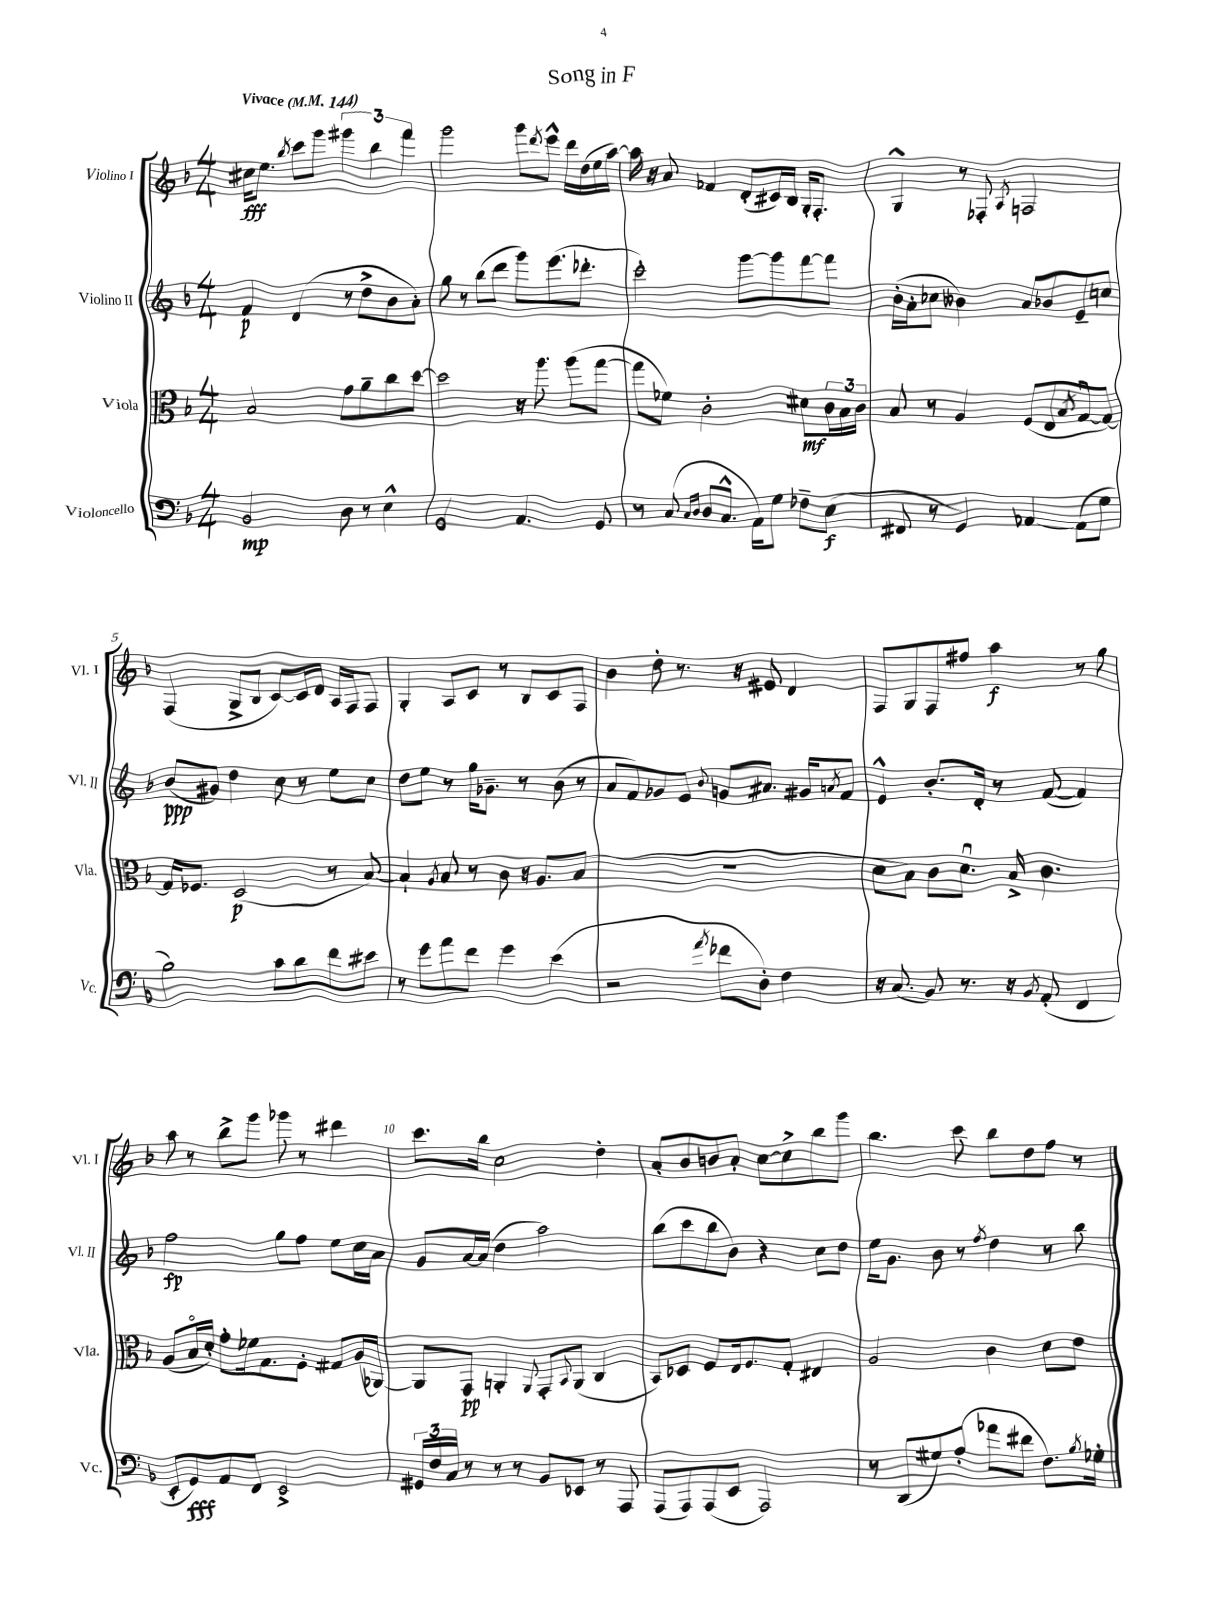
\header { title = "Song in F" }
<<
\new StaffGroup <<
\new Staff = "s0" \with { instrumentName = "Violino I" shortInstrumentName = "Vl. I" } {
    \clef treble \key f \major \numericTimeSignature \time 4/4 \tempo "Vivace" 4 = 144
    cis''16\fff e''8. \acciaccatura { bes''8 } c'''8 g'''8 \tuplet 3/2 { gis'''4 bes''4 f'''4 } |
    g'''2 g'''8 \acciaccatura { d'''8 } e'''8-^ d'''16 d''16( e''16 a''16~) |
    a''16 r16 a'8 fes'4 d'8-.( cis'16) bes16 g16-. f8.-. |
    g4-^ r8 fes8-. \acciaccatura { a8 } f2 |
    f4( g8-> bes8 c'8~) c'16 d'16 a16 f16 f8 |
    g4-. a8 c'8 r8 bes8 c'8 f8 |
    bes'4 d''8-. r8. r16 eis'8 d'4 |
    f8 g8 f8 fis''8 a''4\f r8 g''8 |
    a''8 r8 bes''8-> g'''8 ges'''8 r8 dis'''4 |
    c'''8. bes''16 c''2 d''4-. |
    a'8-. bes'8 b'8 a'8-. c''8~ c''8-> bes''8 g'''8 |
    bes''4. c'''8 bes''8 d''8 f''8 r8 \bar "|." |
}
\new Staff = "s1" \with { instrumentName = "Violino II" shortInstrumentName = "Vl. II" } {
    \clef treble \key f \major \numericTimeSignature \time 4/4
    f'4\p d'4( r8 d''8-> bes'8 a'8-.) |
    g''8 r8 bes''8( d'''8 g'''8) e'''8.( des'''8.-. |
    c'''2-.) g'''8~ g'''8 f'''8~ f'''8 |
    bes'16-.( a'16-. ces''8 beses'4) a'8 bes'8 e'8-- c''8 |
    bes'8\ppp( gis'8) d''4 c''8 r8 e''8 c''8 |
    d''8 e''8 r8 g''16 ges'8.-- r8 bes'8( r8 |
    a'8 f'8) ges'8 e'8 \appoggiatura { bes'8 } g'8 ais'8. gis'16 \acciaccatura { a'8 } f'8 |
    e'4-^ bes'8.-. d'16-. r8 f'8~( f'4) |
    f''2\fp g''8 f''8 e''8 c''16 a'16 |
    g'8 a'16~ a'16( d''4 a''2) |
    bes''8( c'''8 bes''8 bes'8) r4 c''8 d''8 |
    e''16 g'8. bes'8 r8 \acciaccatura { f''8 } d''4 r8 bes''8 \bar "|." |
}
\new Staff = "s2" \with { instrumentName = "Viola" shortInstrumentName = "Vla." } {
    \clef alto \key f \major \numericTimeSignature \time 4/4
    bes2 g'8 a'8-- c''8 d''8~ |
    d''2 r16 a''8. a''8( g''8~ |
    g''8 fes'8) c'2-. dis'8\mf \tuplet 3/2 { c'16 bes16 c'16 } |
    bes8 r8 a4 f8( e8 \acciaccatura { bes8 } g8~\downbow g8~) |
    g16 fes8. d2\p( r8 bes8~) |
    bes4-! \acciaccatura { a8 } bes8 r8 c'8 r16 a8. bes8( |
    R1 |
    d'8 bes8) c'8 d'8.\downbow bes16-> c'4. |
    a8( bes16\flageolet d'16-.) g'8-. fes'16 g8. f8-. gis8 a16( aes,16~) |
    aes,8 g,8\pp a,4-. \appoggiatura { a,8 } g,8-. \appoggiatura { bes,8 } a,8( c4 |
    bes,8) des8 f8 e16 f8. g8-. eis4 |
    a2 c'4 d'8 e'8 \bar "|." |
}
\new Staff = "s3" \with { instrumentName = "Violoncello" shortInstrumentName = "Vc." } {
    \clef bass \key f \major \numericTimeSignature \time 4/4
    bes,2\mp d8 r8 e4-^ |
    g,2 a,4. g,8 |
    r8 c8( \grace { c16 d16 } d8 c8.-^ a,16) g8 fes8-- e8\f( |
    fis,8 r8 g,4) aes,4~ aes,8( g8 |
    bes2) c'8 d'8 f'8 eis'8 |
    r8 g'8 a'8 f'8 g'4 e'4( |
    r2 \acciaccatura { a'8 } fes'8 d8-.) f4 |
    r16 c8.( bes,8) r8. r16 \acciaccatura { bes,8 } a,8-.( f,4 |
    e,8-. g,8\fff) a,8 f,8 e,2-> |
    \tuplet 3/2 { gis,16 f16 c16 } r8 r8 r8 bes,8 ees,8 r8 a,,8 |
    a,,8( a,,8) a,,8( e,8 a,,2) |
    r8 d,8( gis8) a8-.( aes'8 fis'8 f8.) \acciaccatura { bes8 } ges16-. \bar "|." |
}
>>
>>
\layout { \context { \Score \override BarNumber.break-visibility = ##(#f #t #t) barNumberVisibility = #(every-nth-bar-number-visible 5) } }
